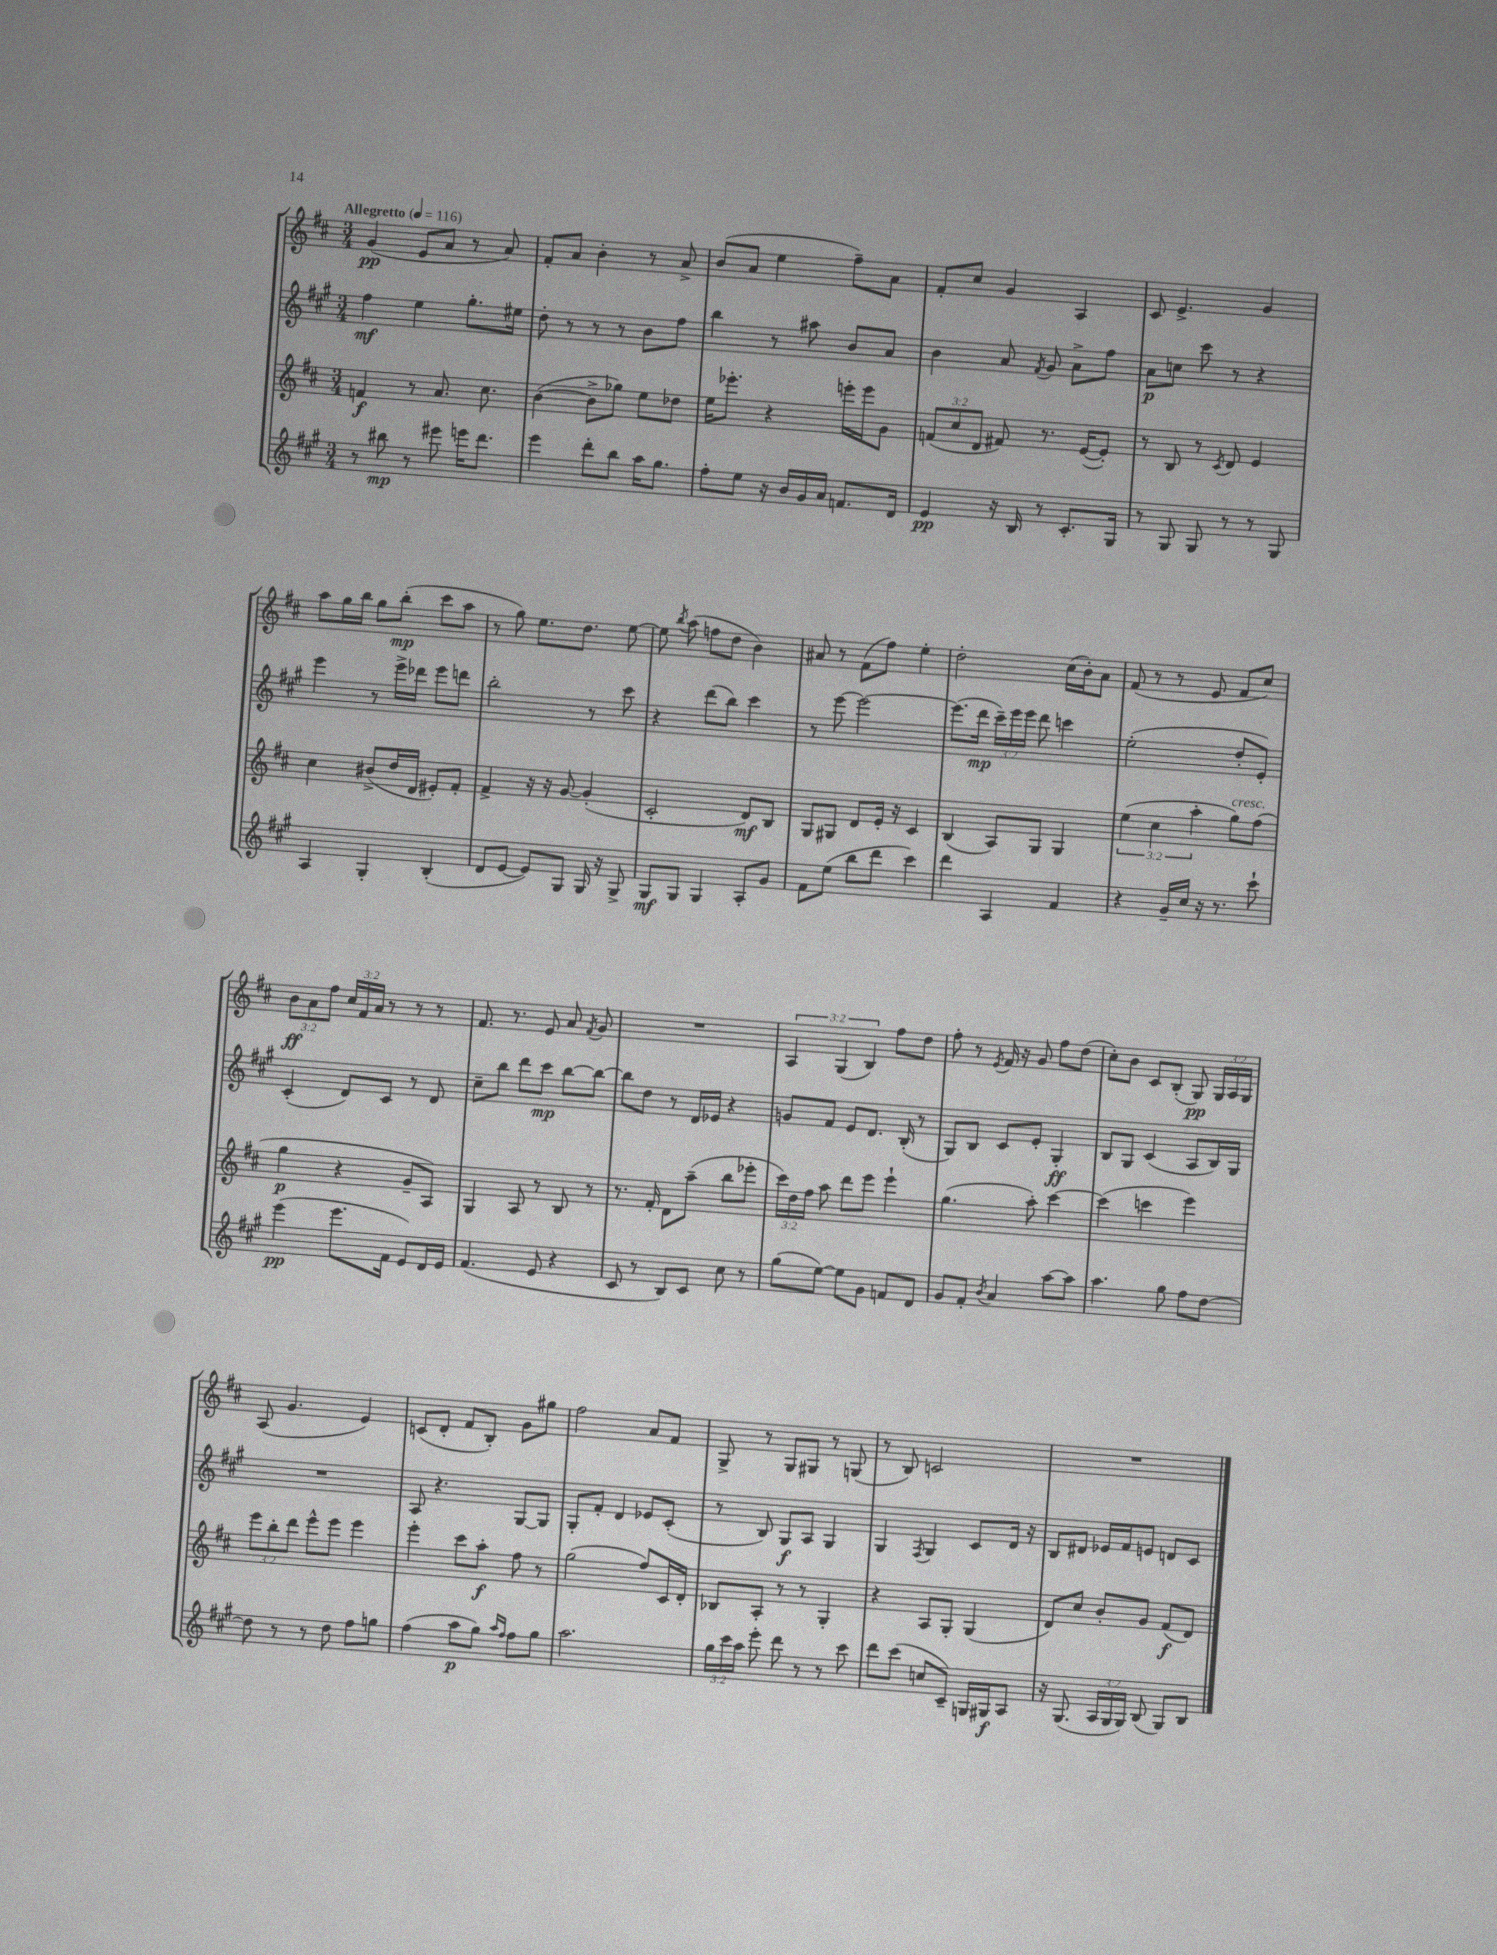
<<
\new StaffGroup <<
\new Staff = "s0" {
    \clef treble \key d \major \numericTimeSignature \time 3/4 \override Staff.TupletNumber.text = #tuplet-number::calc-fraction-text \tempo "Allegretto" 4 = 116
    \autoBeamOff g'4\pp( e'8[ a'8] r8 a'8) |
    fis'8[-. a'8] b'4-. r8 a'8-> |
    b'8[( a'8] e''4 fis''8[--) a'8] |
    fis'8[-. cis''8] g'4 a4 |
    cis'8 e'4.-> g'4 |
    a''8[ g''16 b''16] g''8[ b''8]-.\mp( cis'''8[ a''8] |
    r8 g''8) e''8.[ d''8.] e''8~ |
    e''8 \acciaccatura { b''8 } a''8( f''8[ d''8] b'4) |
    ais'8 r8 fis'8[( fis''8]) e''4-. |
    d''2-. cis''16[( b'16-.) a'8] |
    fis'8( r8 r8 e'8 fis'8[ cis''8]) |
    \tuplet 3/2 { b'8[\ff a'8 fis''8] } \tuplet 3/2 { cis''16[ fis'16 a'16] } r8 r8 r8 |
    fis'8. r8. e'8 a'8 \acciaccatura { fis'8 } g'8 |
    R2. |
    \tuplet 3/2 { a4 g4( b4) } fis''8[ d''8] |
    fis''8-. r8 \acciaccatura { e'8 } fis'16 r16 g'8 fis''8[ d''8]( |
    cis''8[-.) b'8] cis'8[ b8]-.( g8\pp) \tuplet 3/2 { g16[ a16 g16] } |
    a8( g'4. e'4) |
    c'8[( d'8]-. fis'8[ b8]-.) g'8[ gis''8] |
    fis''2 a'8[ fis'8] |
    g8-> r8 g8[ gis8] r8 g8( |
    r8 b8) c'2 |
    R2. \bar "|." |
}
\new Staff = "s1" {
    \clef treble \key a \major \numericTimeSignature \time 3/4 \override Staff.TupletNumber.text = #tuplet-number::calc-fraction-text
    \autoBeamOff fis''4\mf e''4 gis''8.[-. eis''16] |
    d''8-. r8 r8 r8 b'8[ fis''8] |
    b''4 r8 ais''8 b'8[ a'8] |
    b'4 a'8 \acciaccatura { fis'8 } gis'8 a'8[-> fis''8] |
    a'8[\p c''8] cis'''8 r8 r4 |
    e'''4 r8 e'''16[-> des'''16] e'''8[ d'''8] |
    b''2-. r8 cis'''8 |
    r4 d'''8[( b''8]) cis'''4 |
    r8 e'''8~ e'''2~ |
    e'''8.[( d'''16]\mp \tuplet 3/2 { cis'''16[--) e'''16 e'''16] } d'''8 c'''4 |
    e''2-.( d''8[-. e'8]-.) |
    cis'4-.( d'8[) cis'8] r8 d'8 |
    cis''8[-- b''8] d'''8[ cis'''8]\mp b''8[~ b''8]~ |
    b''8[ d''8] r8 d'16[ ees'16] r4 |
    g'8[ fis'8] e'8[ d'8.] b16-.( r8 |
    gis8[) b8] cis'8[ e'8]-. gis4-.\ff |
    b8[ gis8] cis'4( a8[ b16) gis16] |
    R2. |
    a8 r4. gis8[~ gis8] |
    gis8[-. fis'8]-. d'4 ees'8[ cis'8]-.( |
    r8 b8) gis8[\f a8] gis4 |
    gis4 \acciaccatura { fis8 } gis4 cis'8[ d'16] r16 |
    b8[ dis'8] ees'16[ fis'16 e'8] d'8[ cis'8] \bar "|." |
}
\new Staff = "s2" {
    \clef treble \key d \major \numericTimeSignature \time 3/4 \override Staff.TupletNumber.text = #tuplet-number::calc-fraction-text
    \autoBeamOff f'4\f r8 a'8. cis''8. |
    b'4~( b'8[-> ges''8]) e''8[ des''8] |
    e''16[ ees'''8.]-. r4 e'''16[-. e'''16 g'8] |
    \tuplet 3/2 { f'8[( cis''8 d'8] } fis'8) r8. e'16[~( e'8]-.) |
    r8 b8 r8 \acciaccatura { cis'8 } d'8 e'4 |
    cis''4 bis'8[->( d''16 d'16] eis'8[-.) fis'8]-. |
    fis'4-> r16 r16 g'8~ g'4-.( |
    cis'2-. d'8[\mf) b8] |
    g8[ gis8] d'8[ e'16]-. r16 cis'4 |
    b4( a8[) g8] g4 |
    \tuplet 3/2 { e''4( cis''4 a''4-. } g''8[^\markup { \italic "cresc." }) fis''8]( |
    g''4\p r4 g'8[-- a8]) |
    g4 a8 r8 b8 r8 |
    r8. fis'16-. d'8[ a''8]--( b''8[ ees'''8]-. |
    \tuplet 3/2 { cis'''16[) d''16 fis''16] } a''8 d'''8[ e'''8] e'''4-! |
    g''4.( a''8-.) cis'''4~ |
    cis'''4( c'''4 e'''4) |
    \tuplet 3/2 { e'''8[ b''8-. d'''8] } e'''8[-^ e'''8] e'''4 |
    e'''4-. cis'''8[ a''8]-.\f fis''8 r8 |
    g''2( fis''8[) cis'16 d'16]-. |
    bes8[ a8]-. r8 r8 g4-. |
    r4 a8[ g8]-. g4( |
    d'8[) cis''8] b'8[-. g'8] fis'8[\f( d'8]) \bar "|." |
}
\new Staff = "s3" {
    \clef treble \key a \major \numericTimeSignature \time 3/4 \override Staff.TupletNumber.text = #tuplet-number::calc-fraction-text
    \autoBeamOff r8 bis''8\mp r8 eis'''8 e'''16[ d'''8.] |
    e'''4 d'''8[-. b''8] a''16[ gis''8.] |
    fis''8[-. e''8] r16 b'16[ gis'16 a'16] f'8.[ d'16] |
    e'4\pp r16 b16 r8 cis'8.[-. gis16] |
    r8 gis8 gis8 r8 r8 gis8 |
    a4 gis4-. b4-.( |
    d'8[ e'8]~ e'8[) gis8] gis16 r16 gis8-> |
    gis8[\mf gis8] gis4 a8[-. gis'8] |
    fis'8[ e''8]( b''8[ d'''8] cis'''4) |
    d'''4 a4 fis'4 |
    r4 gis'16[-- cis''16] r16 r8. cis'''8-! |
    e'''4\pp( e'''8.[ fis'16] e'8[) d'16 e'16] |
    fis'4.( e'8 r4 |
    cis'8 r8 b8[) cis'8] cis''8 r8 |
    gis''8[( e''8]~) e''8[ gis'8] f'8[ d'8] |
    gis'8[ fis'8]-. \acciaccatura { b'8 } a'4 a''8[~ a''8] |
    a''4. gis''8 fis''8[ d''8]~ |
    d''8 r8 r8 d''8 fis''8[ g''8] |
    fis''4( a''8[\p gis''8]) \grace { a''16[ fis''16] } fis''8[ gis''8] |
    a''2. |
    \tuplet 3/2 { gis''16[ cis'''16 a''16] } e'''8-. d'''8 r8 r8 cis'''8 |
    d'''8[ cis'''8]( c''8[ cis'8]--) g16[ gis16\f a8] |
    r16 gis8.( \tuplet 3/2 { a16[ gis16 gis16]) } b8( gis8[) b8] \bar "|." |
}
>>
>>
\layout { \context { \Score \remove "Bar_number_engraver" } }
